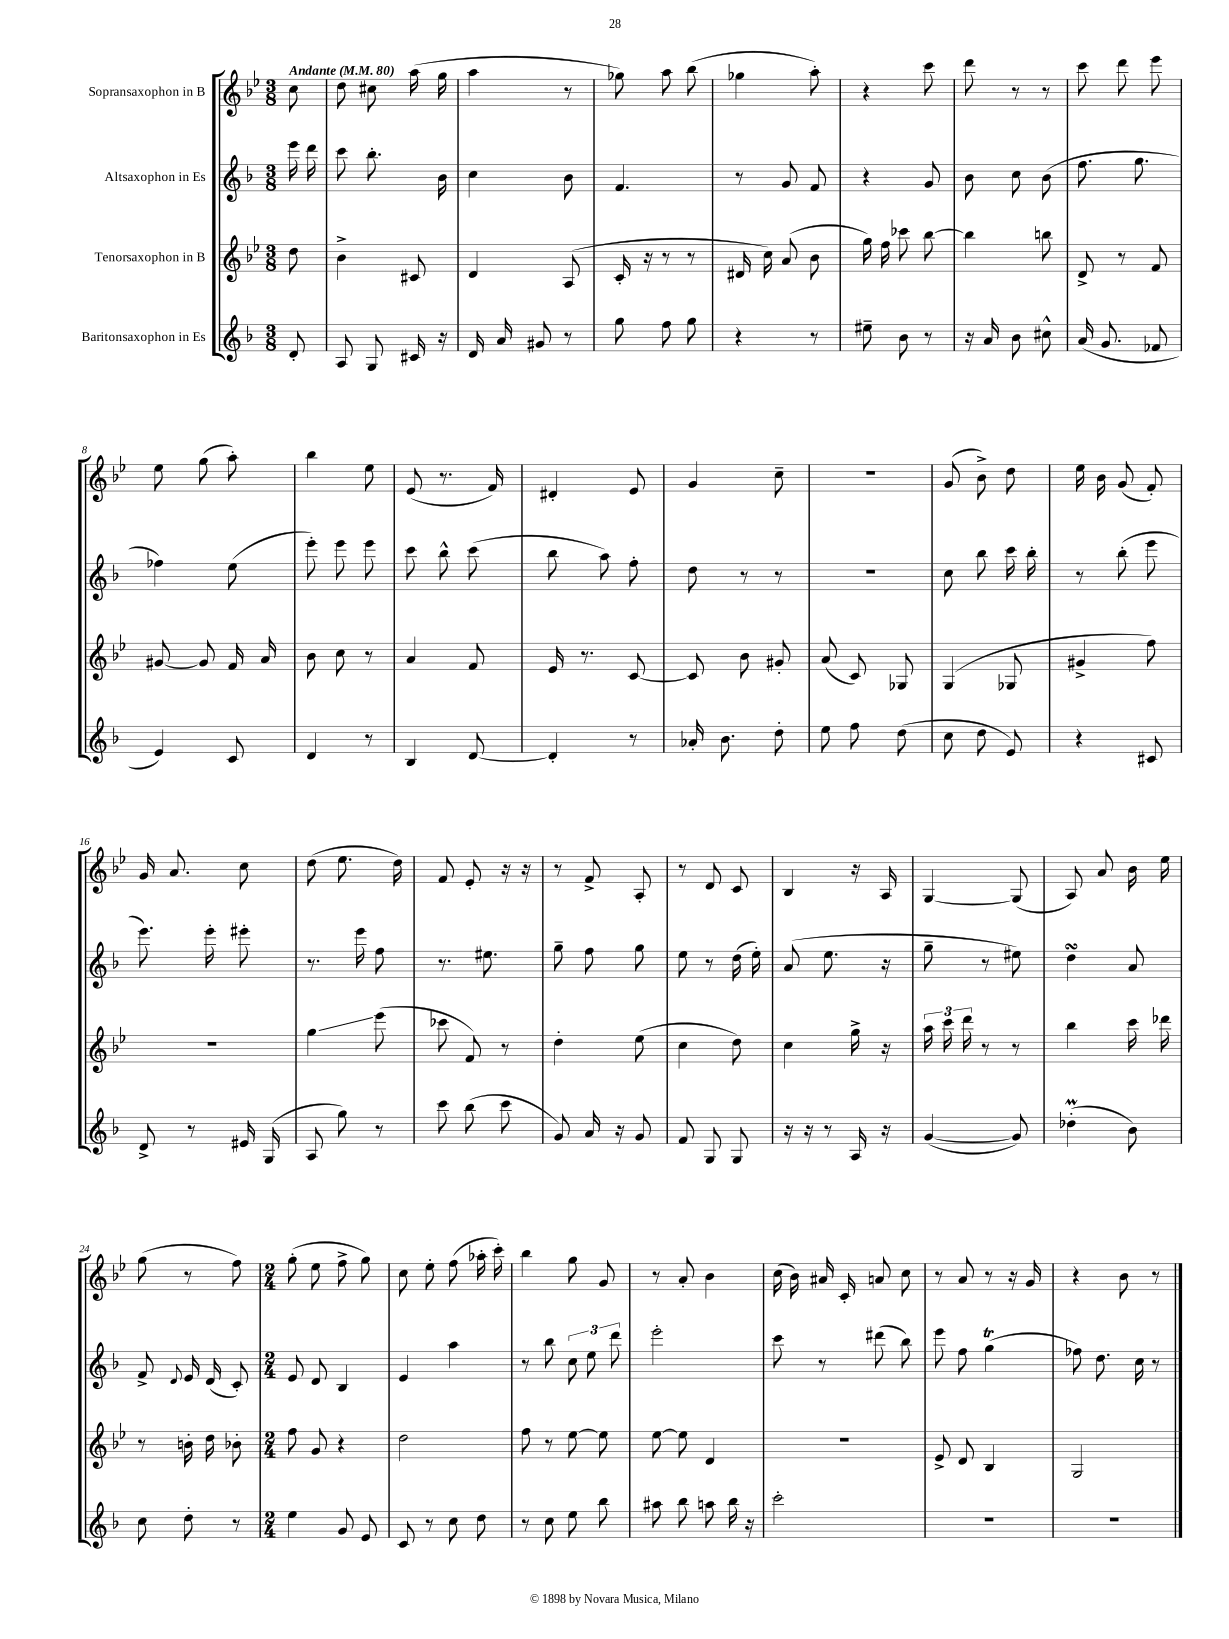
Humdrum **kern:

**kern	**kern	**kern	**kern
*staff4	*staff3	*staff2	*staff1
*clefG2	*clefG2	*clefG2	*clefG2
*k[b-]	*k[b-e-]	*k[b-]	*k[b-e-]
*M3/8	*M3/8	*M3/8	*M3/8
*MM80	*MM80	*MM80	*MM80
8d'/	8dd\	16eee\	8cc\
.	.	16ddd\	.
=	=	=	=
8A/	4b-^\	8ccc\	8dd\
8G/	.	8.bb-'\	8cc#\
16c#/	8c#/	.	(16aa\
16r	.	16b-\	16gg\
=	=	=	=
16d/	4d/	4cc\	4aa\
16a/	.	.	.
8g#/	.	.	.
8r	(8A/	8b-\	8r
=	=	=	=
8gg\	16c'/	4.f/	8gg-\)
.	16r	.	.
8ff\	8r	.	8aa\
8gg\	8r	.	(8bb-\
=	=	=	=
4r	16d#/	8r	4gg-\
.	16cc\)	.	.
.	(8a/	8g/	.
8r	8b-\	8f/	8aa'\)
=	=	=	=
8ee#~\	16gg\)	4r	4r
.	16ff\	.	.
8b-\	8ccc-\	.	.
8r	[8bb-\	8g/	8ccc\
=	=	=	=
16r	4bb-\]	8b-\	8ddd\
16a/	.	.	.
8b-\	.	8cc\	8r
8cc#^^\	8bb\	(8b-\	8r
=	=	=	=
(16a/	8d^/	8.ff\	8ccc\
8.g/	.	.	.
.	8r	.	8ddd\
.	.	8.gg\	.
8f-/	8f/	.	8eee-\
=	=	=	=
4e/)	[8g#/	4ff-\)	8ee-\
.	8g#/]	.	(8gg\
8c/	16f/	(8ee\	8aa'\)
.	16a/	.	.
=	=	=	=
4d/	8b-\	8eee'\)	4bb-\
.	8cc\	8eee\	.
8r	8r	8eee\	8ee-\
=	=	=	=
4B-/	4a/	8ccc\	(8e-/
.	.	8bb-^^\	8.r
[8d/	8f/	(8ccc\	.
.	.	.	16f/)
=	=	=	=
4d'/]	16e-/	8bb-\	4d#'/
.	8.r	.	.
.	.	8aa\)	.
8r	[8c/	8ff'\	8e-/
=	=	=	=
16a-'/	8c/]	8dd\	4g/
8.b-\	.	.	.
.	8b-\	8r	.
8dd'\	8g#'/	8r	8cc~\
=	=	=	=
8ee\	(8a/	4.r	4.r
8ff\	8c/)	.	.
(8dd\	8G-/	.	.
=	=	=	=
8cc\	(4G/	8cc\	(8g/
8dd\	.	8bb-\	8b-^\)
8e/)	8G-/	16ccc\	8dd\
.	.	16bb-'\	.
=	=	=	=
4r	4g#^/	8r	16ee-\
.	.	.	16b-\
.	.	(8bb-'\	(8g/
8c#/	8ff\)	8eee\	8f'/)
=	=	=	=
8d^/	4.r	8.eee\)	16g/
.	.	.	8.a/
8r	.	.	.
.	.	16eee'\	.
16e#/	.	8eee#'\	8cc\
(16G/	.	.	.
=	=	=	=
8A/	4gg\	8.r	(8dd\
8gg\)	.	.	8.ee-\
.	.	16eee\	.
8r	(8eee-\	8ff\	.
.	.	.	16dd\)
=	=	=	=
8ccc\	8ccc-\	8.r	8f/
(8bb-\	8f/)	.	8e-'/
.	.	8.ee#\	.
8ccc\	8r	.	16r
.	.	.	16r
=	=	=	=
8g/)	4dd'\	8gg~\	8r
16a/	.	8ff\	8f^/
16r	.	.	.
8g/	(8ee-\	8gg\	8A'/
=	=	=	=
8f/	4cc\	8ee\	8r
8G/	.	8r	8d/
8G/	8dd\)	(16dd\	8c/
.	.	16ee'\)	.
=	=	=	=
16r	4cc\	(8a/	4B-/
16r	.	.	.
8r	.	8.ee\	.
16A/	16gg^\	.	16r
16r	16r	16r	16A/
=	=	=	=
([4g/	24aa\	8gg~\	[4G/
.	24ccc\	.	.
.	24ddd\	.	.
.	8r	8r	.
8g/])	8r	8ee#\)	(8G/]
=	=	=	=
(4dd-'\	4bb-\	4dd\	8A/)
.	.	.	8a/
8b-\)	16ccc\	8a/	16b-\
.	16ddd-\	.	16ee-\
=	=	=	=
8cc\	8r	8f^/	(8gg\
.	.	8qqd/	.
8dd'\	16b'\	16e/	8r
.	16dd\	(16d/	.
8r	8b-'\	8c'/)	8ff\)
=	=	=	=
*M2/4	*M2/4	*M2/4	*M2/4
4ee\	8ff\	8e/	(8gg'\
.	8g/	8d/	8ee-\
8g/	4r	4B-/	8ff^\
8e/	.	.	8gg\)
=	=	=	=
8c/	2dd\	4e/	8cc\
8r	.	.	8ee-'\
8cc\	.	4aa\	(8ff\
8dd\	.	.	16aa-'\
.	.	.	16ccc'\)
=	=	=	=
8r	8ff\	8r	4bb-\
8cc\	8r	8bb-\	.
8ee\	[8ee-\	12cc\	8gg\
.	.	12ee\	.
8bb-\	8ee-\]	.	8g/
.	.	12ddd\	.
=	=	=	=
8aa#\	[8ee-\	2eee'\	8r
8bb-\	8ee-\]	.	8a'/
8aa\	4d/	.	4b-\
16bb-\	.	.	.
16r	.	.	.
=	=	=	=
2ccc'\	2r	8ccc\	(16cc\
.	.	.	16b-\)
.	.	8r	16a#/
.	.	.	16c'/
.	.	(8ddd#\	8a/
.	.	8bb-\)	8cc\
=	=	=	=
2r	8e-^/	8eee\	8r
.	8d/	8ff\	8a/
.	4B-/	(4gg\	8r
.	.	.	16r
.	.	.	16g/
=	=	=	=
2r	2G/	8ff-\)	4r
.	.	8.dd\	.
.	.	.	8b-\
.	.	16cc\	.
.	.	8r	8r
==	==	==	==
*-	*-	*-	*-
